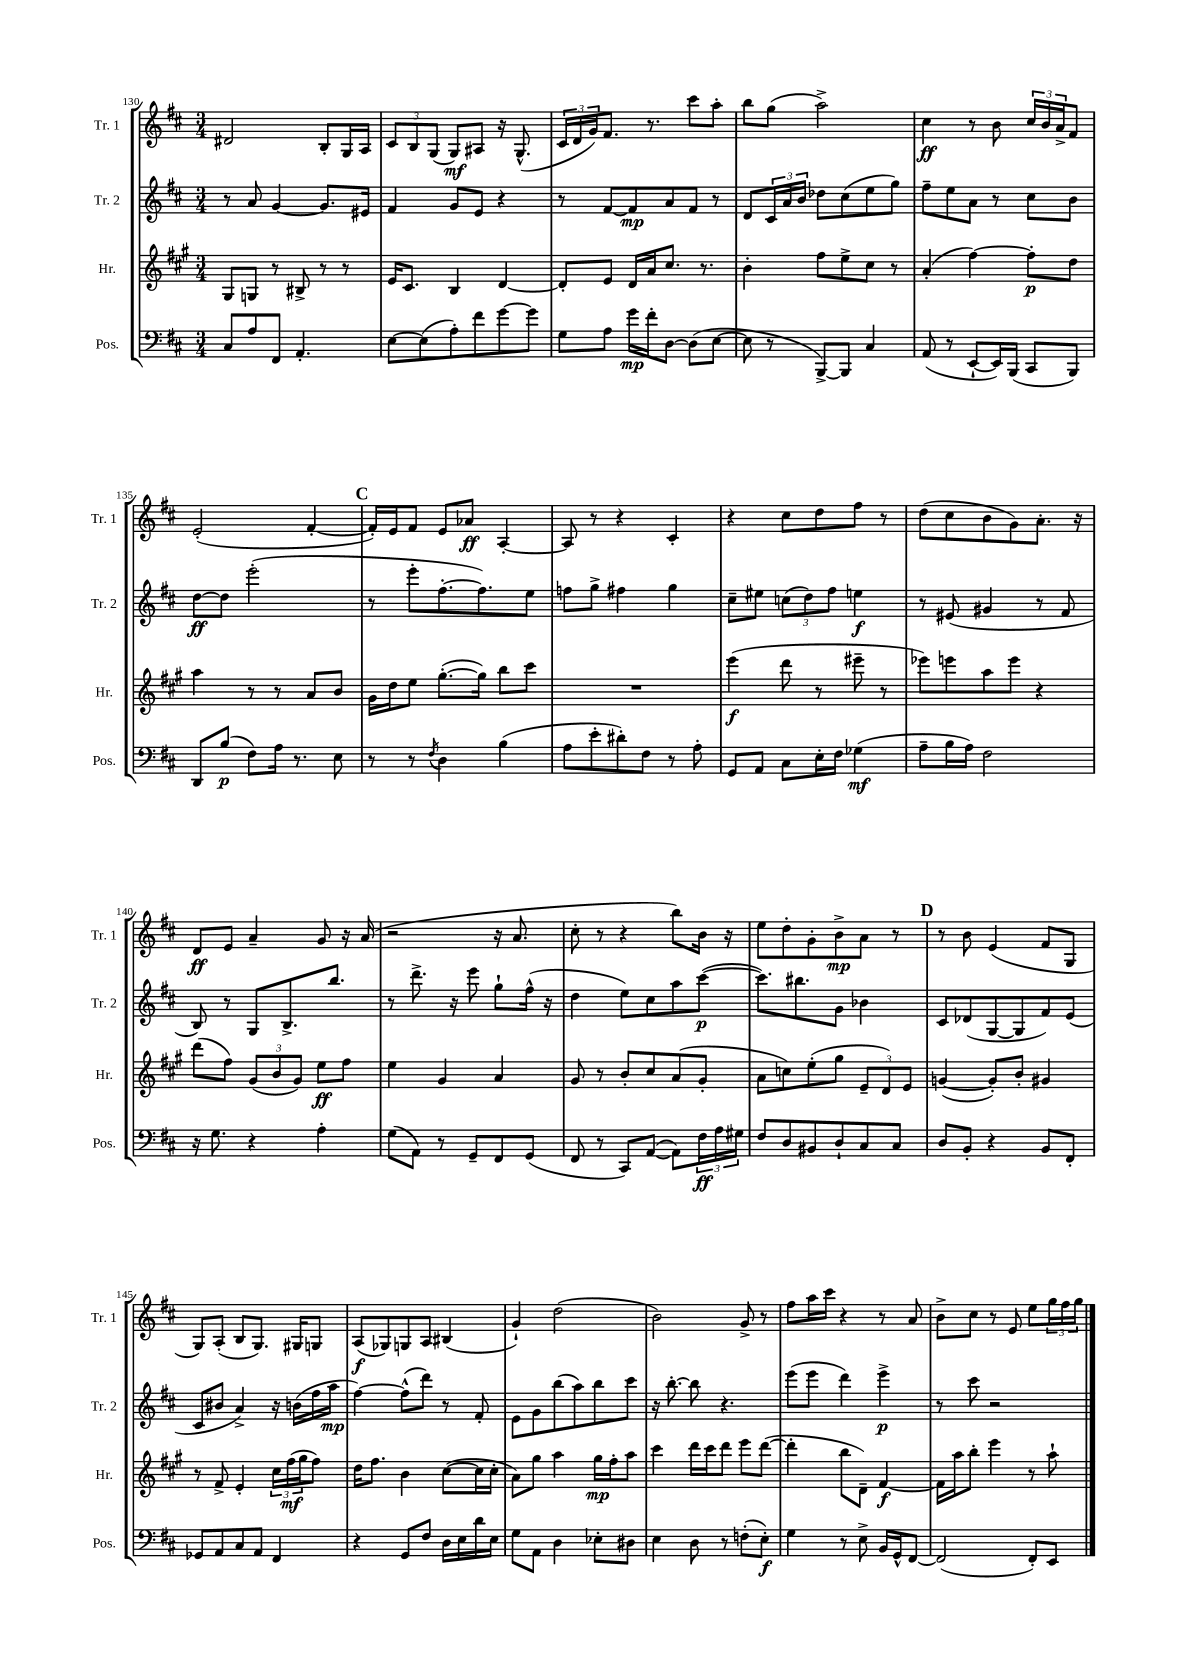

**kern	**kern	**kern	**kern
*staff4	*staff3	*staff2	*staff1
*clefF4	*clefG2	*clefG2	*clefG2
*k[f#c#]	*k[f#c#g#]	*k[f#c#]	*k[f#c#]
*M3/4	*M3/4	*M3/4	*M3/4
8C#/L	8G#/L	8r	2d#/
8A/	8G/J	8a/	.
8FF#/J	8r	[4g/	.
4.AA'/	8B#^/	.	.
.	8r	8.g/]L	8B'/L
.	8r	.	16G/L
.	.	16e#/Jk	16A/JJ
=	=	=	=
[8E\L	16e/LK	4f#/	12c#/L
.	8.c#/J	.	.
.	.	.	12B/
(8E\]	.	.	.
.	.	.	(12G/J
8A'\)	4B/	8g/L	8G/L)
8f#\	.	8e/J	8A#/J
[8g\	[4d/	4r	16r
.	.	.	(8.G^^/
8g\]J	.	.	.
=	=	=	=
8G\L	8d'/]L	8r	24c#/LL
.	.	.	24d/
.	.	.	24g/J)
8A\J	8e/J	[8f#/L	8.f#/J
16g\LL	16d/LL	8f#/]	.
16f#'\J	16a/J	.	8.r
[8D\J	8.cc#/J	8a/	.
(8D\]L	.	8f#/J	8ccc#\L
.	8.r	.	.
[8E\J	.	8r	8aa'\J
=	=	=	=
8E\]	4b'\	8d/L	8bb\L
8r	.	24c#/L	(8gg\J
.	.	24a/	.
.	.	24b/JJ	.
[8BBB^/L)	8ff#\L	8dd-\L	2aa^\)
8BBB/]J	8ee^\	(8cc#\	.
4C#/	8cc#\J	8ee\	.
.	8r	8gg\J)	.
=	=	=	=
(8AA/	(4a'/	8ff#~\L	4cc#\
8r	.	8ee\	.
[8EE`/L	[4ff#\)	8a\J	8r
16EE/]L)	.	8r	8b\
(16BBB/JJ	.	.	.
8CC#/L	8ff#'\]L	8cc#\L	24cc#/LL
.	.	.	24b/
.	.	.	24a^/J
8BBB/J)	8dd\J	8b\J	8f#/J
=	=	=	=
8DD/L	4aa\	[8dd\L	(2e'/
(8B/J	.	8dd\]J	.
8F#\L)	8r	(2eee'\	.
16A\Jk	8r	.	.
8.r	.	.	.
.	8a/L	.	[4f#'/
8E\	8b/J	.	.
=	=	=	=
8r	16g#\LL	8r	16f#'/]LL)
.	16dd\J	.	16e/J
8r	8ee\J	8eee'\L	8f#/J
8qF#/	.	.	.
4D\	([8.gg#'\L	[8.ff#'\	8e/L
.	.	.	8a-/J
.	16gg#\]Jk)	8.ff#\])	.
(4B\	8bb\L	.	[4A'/
.	8ccc#\J	8ee\J	.
=	=	=	=
8A\L	2.r	8ff\L	8A/]
8e'\	.	8gg^\J	8r
8d#'\)	.	4ff#\	4r
8F#\J	.	.	.
8r	.	4gg\	4c#'/
8A'\	.	.	.
=	=	=	=
8GG/L	(4eee\	8cc#~\L	4r
8AA/J	.	8ee#\J	.
8C#\L	8ddd\	(12cc\L	8cc#\L
.	.	12dd\)	.
16E'\L	8r	.	8dd\
.	.	12ff#\J	.
16F#\JJ	.	.	.
(4G-\	8eee#~\	4ee\	8ff#\J
.	8r	.	8r
=	=	=	=
8A~\L	8eee-\L)	8r	(8dd\L
16B\L	8eee\	(8e#/	8cc#\
16A\JJ)	.	.	.
2F#\	8aa\	4g#/	8b\
.	8eee\J	.	8g\)
.	4r	8r	8.a'\J
.	.	8f#/	.
.	.	.	16r
=	=	=	=
16r	(8ddd\L	8B/)	8d/L
8.G\	.	.	.
.	8ff#\J)	8r	8e/J
4r	(12g#/L	8G/L	4a~/
.	12b/	.	.
.	.	8.B^/	.
.	12g#/J)	.	.
4A'\	8ee\L	.	8g/
.	.	8.bb/J	.
.	8ff#\J	.	16r
.	.	.	(16a/
=	=	=	=
(8G\L	4ee\	8r	2r
8AA\J)	.	8.ddd^\	.
8r	4g#/	.	.
.	.	16r	.
8GG~/L	.	8eee\	.
8FF#/	4a/	8gg`\L	16r
.	.	.	8.a/
(8GG/J	.	(16ff#^^\Jk	.
.	.	16r	.
=	=	=	=
8FF#/	8g#/	4dd\	8cc#'\
8r	8r	.	8r
8CC#/L)	8b'/L	8ee\L)	4r
([8AA/J	8cc#/	8cc#\	.
8AA\]L)	(8a/	8aa\	8bb\L)
24F#\L	8g#'/J	([8ccc#\J	16b\Jk
24A\	.	.	.
.	.	.	16r
24G#\JJ	.	.	.
=	=	=	=
8F#/L	8a\L	8.ccc#\]L)	8ee\L
8D/	8cc\)	.	8dd'\
.	.	8.bb#\	.
8BB#/	(8ee'\	.	8g'\
8D`/	8gg#\J	8g\J	8b^\
8C#/	12e~/L	4b-\	8a\J
.	12d/)	.	.
8C#/J	.	.	8r
.	12e/J	.	.
=	=	=	=
8D/L	([4g/	8c#/L	8r
8BB'/J	.	(8d-/	8b\
4r	8g'/]L)	[8G/	(4e/
.	8b'/J	8G/]	.
8BB/L	4g#/	8f#/)	8f#/L
8FF#'/J	.	(8e/J	8G/J
=	=	=	=
8GG-/L	8r	8c#/L	8G/L)
8AA/	8f#^/	8b#/J	(8A'/J
8C#/	4e'/	4a^/)	8B/L
8AA/J	.	.	8.G/J)
4FF#/	24cc#\LL	16r	.
.	(24ff#\	.	.
.	.	(16b\LL	16G#/LK
.	24gg#\J	.	.
.	8ff#\J)	16ff#\	8G/J
.	.	16aa\JJ	.
=	=	=	=
4r	16dd\LK	[4ff#\)	(8A/L
.	8.ff#\J	.	.
.	.	.	8G-/)
8GG/L	4b\	(8ff#^^\]L	8G/
8F#/J	.	8ddd\J)	8A/J
16D\LL	([8cc#\L	8r	(4B#/
16E\	.	.	.
16d\	16cc#\]L	8f#'/	.
16E\JJ	16cc#'\JJ	.	.
=	=	=	=
8G\L	8a\L)	8e\L	4g`/)
8AA\J	8gg#\J	8g\	.
4D\	4aa\	(8bb\	(2dd\
.	.	8aa\)	.
8E-'\L	16gg#\LL	8bb\	.
.	16ff#'\J	.	.
8D#\J	8aa\J	8ccc#\J	.
=	=	=	=
4E\	4ccc#\	16r	2b\)
.	.	[8.bb'\	.
8D\	16ddd\LL	8bb\]	.
.	16ccc#\J	.	.
8r	8ddd\J	4.r	.
(8F'\L	8eee\L	.	8g^/
8E'\J)	([8ddd\J	.	8r
=	=	=	=
4G\	4ddd'\]	(8eee\L	8ff#\L
.	.	8eee\J	16aa\L
.	.	.	16ccc#\JJ
8r	8bb\L	4ddd\)	4r
8E^\	8d~\J)	.	.
16BB/LL	[4f#/	4eee^\	8r
16GG^^/J	.	.	.
[8FF#/J	.	.	8a/
=	=	=	=
(2FF#/]	16f#\]LL	8r	8b^\L
.	16aa\J	.	.
.	8bb'\J	8ccc#\	8cc#\J
.	4eee\	2r	8r
.	.	.	8e/
8FF#'/L)	8r	.	8ee\L
8EE/J	8aa`\	.	24gg\L
.	.	.	24ff#\
.	.	.	24gg\JJ
==	==	==	==
*-	*-	*-	*-
